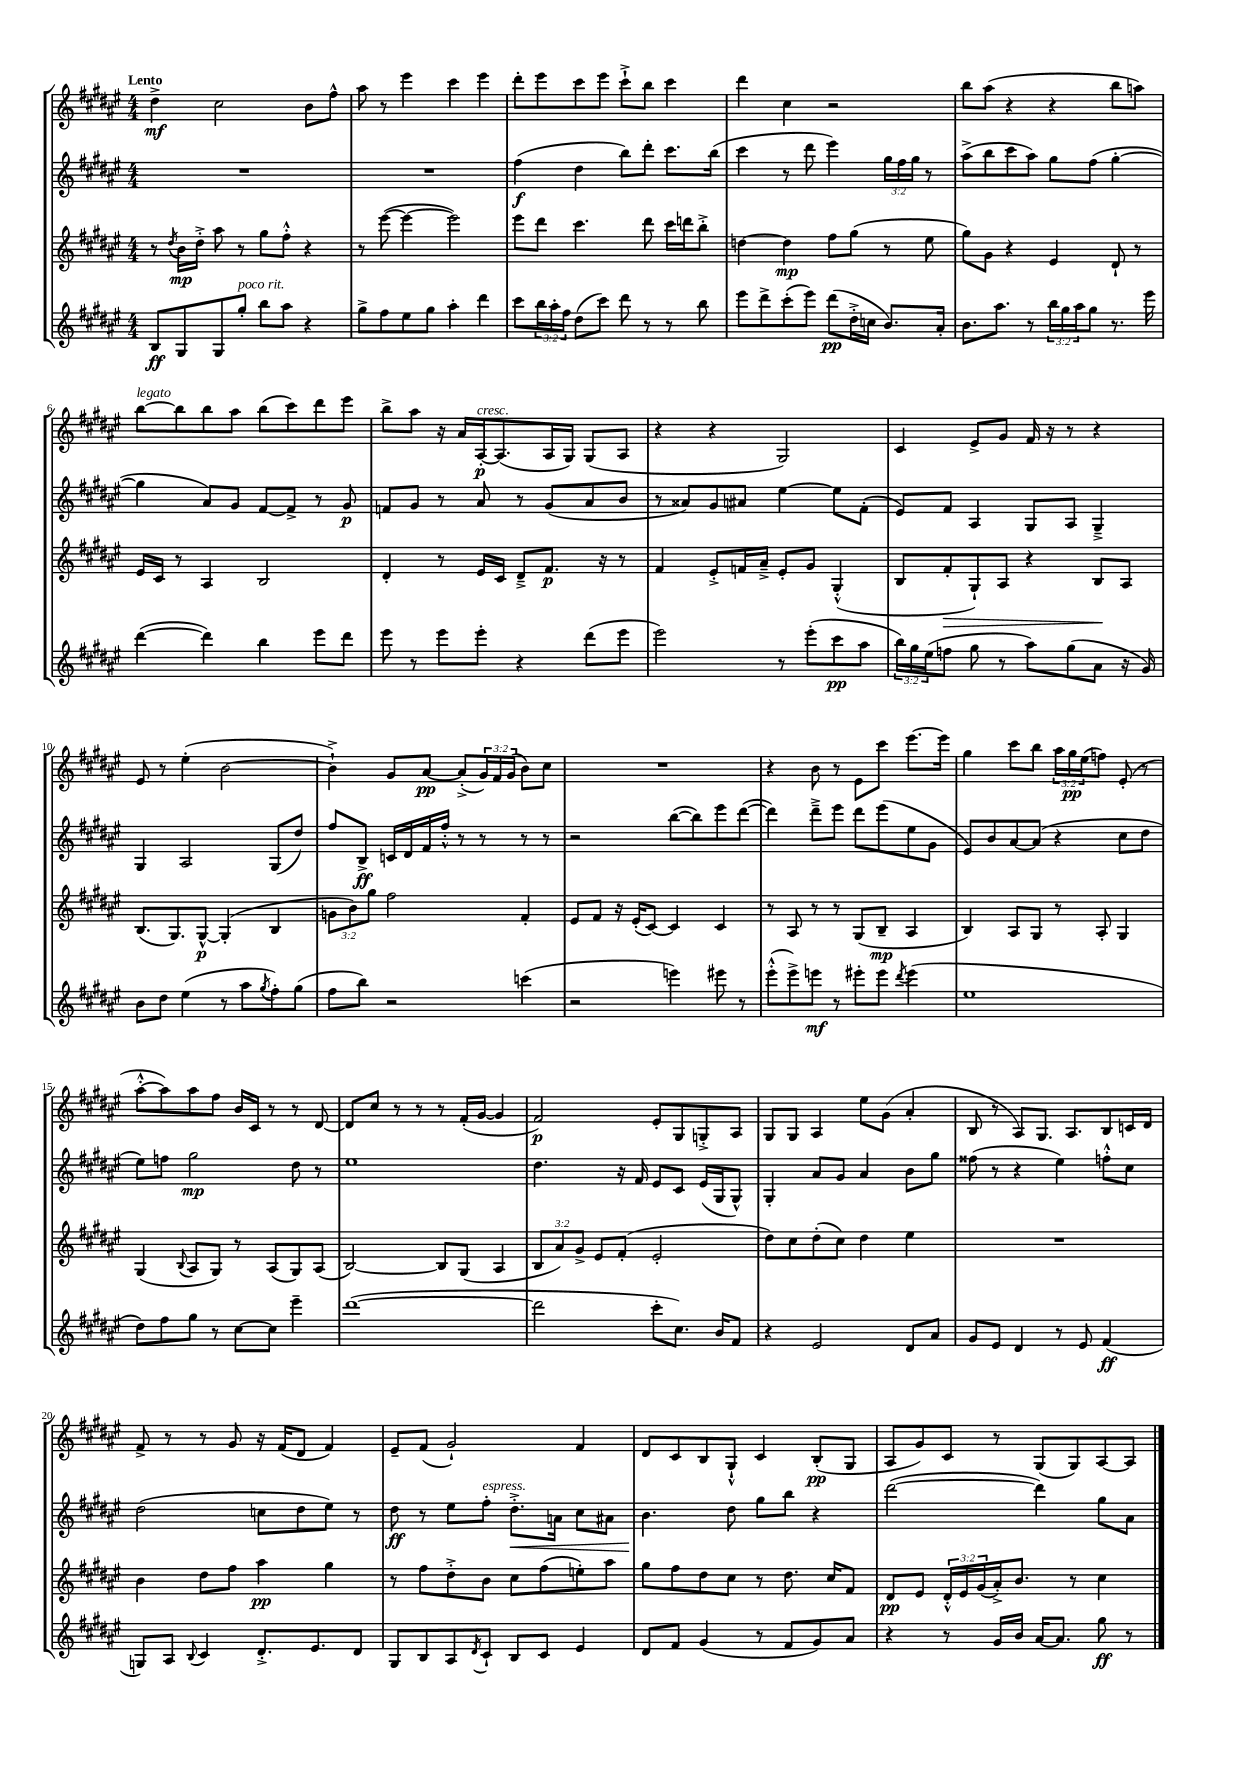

**kern	**dynam	**kern	**dynam	**kern	**dynam	**kern	**dynam
*part4	*part4	*part3	*part3	*part2	*part2	*part1	*part1
*staff4	*staff4	*staff3	*staff3	*staff2	*staff2	*staff1	*staff1
*clefG2	*	*clefG2	*	*clefG2	*	*clefG2	*
*k[f#c#g#d#a#e#]	*	*k[f#c#g#d#a#e#]	*	*k[f#c#g#d#a#e#]	*	*k[f#c#g#d#a#e#]	*
*M4/4	*	*M4/4	*	*M4/4	*	*M4/4	*
=1	=1	=1	=1	=1	=1	=1	=1
!	!	!	!	!	!	!LO:TX:a:B:t=Lento	!
8B/L	ff	8r	.	1r	.	4dd#^\	mf
.	.	8qdd#/	.	.	.	.	.
8G#/	.	16b\LL	mp	.	.	.	.
.	.	16dd#'^\JJ	.	.	.	.	.
8G#/	.	8aa#\	.	.	.	2cc#\	.
!LO:TX:a:i:t=poco rit.	!	!	!	!	!	!	!
8gg#'/J	.	8r	.	.	.	.	.
8bb\L	.	8gg#\L	.	.	.	.	.
8aa#\J	.	8ff#'^^\J	.	.	.	.	.
4r	.	4r	.	.	.	8b\L	.
.	.	.	.	.	.	8ff#^^\J	.
=2	=2	=2	=2	=2	=2	=2	=2
8gg#^\L	.	8r	.	1r	.	8aa#\	.
8ff#\	.	([8eee#\	.	.	.	8r	.
8ee#\	.	4eee#\_	.	.	.	4eee#\	.
8gg#\J	.	.	.	.	.	.	.
4aa#'\	.	2eee#\])	.	.	.	4ccc#\	.
4ddd#\	.	.	.	.	.	4eee#\	.
=3	=3	=3	=3	=3	=3	=3	=3
8ccc#\L	.	8eee#\L	.	(4ff#\	f	8ddd#'\L	.
24bb\L	.	8ddd#\J	.	.	.	8eee#\	.
24aa#'\	.	.	.	.	.	.	.
24ff#\JJ	.	.	.	.	.	.	.
(8dd#\L	.	4.ccc#\	.	4dd#\	.	8ccc#\	.
8ccc#\J)	.	.	.	.	.	8eee#\J	.
8ddd#\	.	.	.	8bb\L)	.	8ccc#`^\L	.
8r	.	8ddd#\	.	8ddd#'\J	.	8bb\J	.
8r	.	16ccc#\LL	.	8.ccc#\L	.	4ccc#\	.
.	.	16dddn\J	.	.	.	.	.
8bb\	.	8bb'^\J	.	.	.	.	.
.	.	.	.	(16bb\Jk	.	.	.
=4	=4	=4	=4	=4	=4	=4	=4
8eee#\L	.	[4ddn\	.	4ccc#\	.	4ddd#\	.
8ddd#^\	.	.	.	.	.	.	.
(8ccc#'\	.	4dd\]	mp	8r	.	4cc#\	.
8eee#\J)	.	.	.	8ddd#\	.	.	.
(8ddd#\L	pp	8ff#\L	.	4eee#\)	.	2r	.
16dd#'^\L	.	(8gg#\J	.	.	.	.	.
16ccn\JJ	.	.	.	.	.	.	.
8.b/L)	.	8r	.	24gg#\LL	.	.	.
.	.	.	.	24ff#\	.	.	.
.	.	.	.	24gg#\JJ	.	.	.
.	.	8ee#\	.	8r	.	.	.
16a#'/Jk	.	.	.	.	.	.	.
=5	=5	=5	=5	=5	=5	=5	=5
8.b\L	.	8gg#\L)	.	(8aa#^\L	.	8bb\L	.
.	.	8g#\J	.	8bb\	.	(8aa#\J	.
8.aa#\J	.	.	.	.	.	.	.
.	.	4r	.	8ccc#\	.	4r	.
8r	.	.	.	8aa#\J)	.	.	.
24bb\LL	.	4e#/	.	8gg#\L	.	4r	.
24gg#\	.	.	.	.	.	.	.
24aa#\J	.	.	.	.	.	.	.
8gg#\J	.	.	.	(8ff#\J	.	.	.
8.r	.	8d#`/	.	[4gg#'\	.	8bb\L	.
.	.	8r	.	.	.	8aan\J)	.
16eee#\	.	.	.	.	.	.	.
!!LO:LB:g=z
=6	=6	=6	=6	=6	=6	=6	=6
!	!	!	!	!	!	!LO:TX:a:i:t=legato	!
([4ddd#\	.	16e#/LL	.	4gg#\]	.	[8bb\L	.
.	.	16c#/JJ	.	.	.	.	.
.	.	8r	.	.	.	8bb\]	.
4ddd#\])	.	4A#/	.	8a#/L)	.	8bb\	.
.	.	.	.	8g#/J	.	8aa#\J	.
4bb\	.	2B/	.	[8f#/L	.	(8bb\L	.
.	.	.	.	8f#^/J]	.	8ccc#\)	.
8eee#\L	.	.	.	8r	.	8ddd#\	.
8ddd#\J	.	.	.	8g#/	p	8eee#\J	.
=7	=7	=7	=7	=7	=7	=7	=7
8eee#\	.	4d#'/	.	8fn/L	.	8bb^\L	.
8r	.	.	.	8g#/J	.	8aa#\J	.
8eee#\L	.	8r	.	8r	.	16r	.
.	.	.	.	.	.	16a#/LL	.
!	!	!	!	!	!	!LO:TX:a:i:t=cresc.	!
8eee#'\J	.	16e#/LL	.	8a#/	.	[16A#'/J	p
.	.	16c#/JJ	.	.	.	(8.A#/]	.
4r	.	8d#~^/L	.	8r	.	.	.
.	.	8.f#/J	p	(8g#/L	.	16A#/L	.
.	.	.	.	.	.	16G#/JJ)	.
(8ddd#\L	.	.	.	8a#/	.	(8G#/L	.
.	.	16r	.	.	.	.	.
8eee#\J	.	8r	.	8b/J	.	8A#/J	.
=8	=8	=8	=8	=8	=8	=8	=8
2eee#\)	.	4f#/	.	8r	.	4r	.
.	.	.	.	8a##X/L)	.	.	.
.	.	8e#'^/L	.	8g#/	.	4r	.
.	.	16fn/L	.	8a#X/J	.	.	.
.	.	16a#~^/JJ	.	.	.	.	.
8r	.	8e#'/L	.	[4ee#\	.	2G#/)	.
(8eee#'\L	.	8g#/J	.	.	.	.	.
8ccc#\	pp	(4G#'^^/	.	8ee#\L]	.	.	.
8aa#\J	.	.	.	(8f#'\J	.	.	.
=9	=9	=9	=9	=9	=9	=9	=9
24bb\LL)	.	8B/L	.	8e#/L)	.	4c#/	.
24gg#\	.	.	.	.	.	.	.
(24ee#\J	.	.	.	.	.	.	.
!	!	!	!LO:HP:b	!	!	!	!
8ffn\J	.	8f#'/	>	8f#/J	.	.	.
8gg#\	.	8G#`/)	.	4A#/	.	8e#^/L	.
8r	.	8A#/J	.	.	.	8g#/J	.
8aa#\L)	.	4r	.	8G#/L	.	16f#/	.
.	.	.	.	.	.	16r	.
(8gg#\	.	.	.	8A#/J	.	8r	.
8a#\J	.	8B/L	.	4G#~^/	.	4r	.
16r	.	8A#/J	]	.	.	.	.
16g#/)	.	.	.	.	.	.	.
!!LO:LB:g=z
=10	=10	=10	=10	=10	=10	=10	=10
8b\L	.	(8.B/L	.	4G#/	.	8e#/	.
8dd#\J	.	.	.	.	.	8r	.
.	.	8.G#/)	.	.	.	.	.
(4ee#\	.	.	.	2A#/	.	(4ee#'\	.
.	.	[8G#^^/J	p	.	.	.	.
8r	.	(4G#'/]	.	.	.	[2b\	.
8aa#\L	.	.	.	.	.	.	.
8qgg#/	.	.	.	.	.	.	.
8ff#'\)	.	4B/	.	(8G#/L	.	.	.
(8gg#\J	.	.	.	8dd#/J)	.	.	.
=11	=11	=11	=11	=11	=11	=11	=11
8ff#\L	.	12gn\L	.	8ff#/L	.	4b`^\])	.
.	.	12b\)	.	.	.	.	.
8bb\J)	.	.	.	8B^/J	ff	.	.
.	.	12gg#\J	.	.	.	.	.
2r	.	2ff#\	.	16cn/LL	.	8g#/L	.
.	.	.	.	16d#/	.	.	.
.	.	.	.	16f#/	.	[8a#/J	pp
.	.	.	.	16ff#'^^/JJ	.	.	.
.	.	.	.	8r	.	(8a#'^/L]	.
.	.	.	.	8r	.	24g#/L)	.
.	.	.	.	.	.	24f#/	.
.	.	.	.	.	.	(24g#/JJ	.
(4cccn\	.	4f#'/	.	8r	.	8b\L)	.
.	.	.	.	8r	.	8cc#\J	.
=12	=12	=12	=12	=12	=12	=12	=12
2r	.	8e#/L	.	2r	.	1r	.
.	.	8f#/J	.	.	.	.	.
.	.	16r	.	.	.	.	.
.	.	(16e#'/KL	.	.	.	.	.
.	.	[8c#/J)	.	.	.	.	.
4eeen\)	.	4c#/]	.	([8bb\L	.	.	.
.	.	.	.	8bb\])	.	.	.
8eee#X\	.	4c#/	.	8eee#\	.	.	.
8r	.	.	.	([8ddd#\J	.	.	.
=13	=13	=13	=13	=13	=13	=13	=13
(8eee#'^^\L	.	8r	.	4ddd#\])	.	4r	.
8eee#^\)	.	8A#/	.	.	.	.	.
8eeen\J	mf	8r	.	8ddd#~^\L	.	8b\	.
8r	.	8r	.	8eee#\J	.	8r	.
8eee#X'\L	.	(8G#/L	.	8ddd#\L	.	8e#\L	.
8eee#\J	.	8B~/J	mp	(8eee#\	.	8ccc#\J	.
8qddd#/	.	.	.	.	.	.	.
(4eee#\	.	4A#/	.	8ee#\	.	[8.eee#\L	.
.	.	.	.	8g#\J	.	.	.
.	.	.	.	.	.	16eee#\Jk]	.
=14	=14	=14	=14	=14	=14	=14	=14
1ee#	.	4B/)	.	8e#/L)	.	4gg#\	.
.	.	.	.	8b/	.	.	.
.	.	8A#/L	.	[8a#/	.	8ccc#\L	.
.	.	8G#/J	.	(8a#/J]	.	8bb\J	.
.	.	8r	.	4r	.	24aa#\LL	.
.	.	.	.	.	.	24gg#\	pp
.	.	.	.	.	.	(24ee#\J	.
.	.	8A#'/	.	.	.	8ffn\J)	.
.	.	4G#/	.	8cc#\L	.	(8e#'/	.
.	.	.	.	8dd#\J	.	8r	.
!!LO:LB:g=z
=15	=15	=15	=15	=15	=15	=15	=15
8dd#\L)	.	(4G#/	.	8ee#\L)	.	[8aa#'^^\L	.
8ff#\	.	.	.	8ffn\J	.	8aa#\])	.
.	.	8qqB/	.	.	.	.	.
8gg#\J	.	8A#/L	.	2gg#\	mp	8aa#\	.
8r	.	8G#/J)	.	.	.	8ff#\J	.
[8cc#\L	.	8r	.	.	.	16b/LL	.
.	.	.	.	.	.	16c#/JJ	.
8cc#\J]	.	(8A#/L	.	.	.	8r	.
4eee#~\	.	8G#/)	.	8dd#\	.	8r	.
.	.	(8A#/J	.	8r	.	[8d#/	.
=16	=16	=16	=16	=16	=16	=16	=16
([1ddd#	.	[2B/)	.	1ee#	.	8d#/L]	.
.	.	.	.	.	.	8cc#/J	.
.	.	.	.	.	.	8r	.
.	.	.	.	.	.	8r	.
.	.	8B/L]	.	.	.	8r	.
.	.	(8G#/J	.	.	.	(16f#'/LL	.
.	.	.	.	.	.	[16g#/JJ	.
.	.	4A#/	.	.	.	4g#/]	.
=17	=17	=17	=17	=17	=17	=17	=17
2ddd#\]	.	12B/L	.	4.dd#\	.	2f#/)	p
.	.	12a#/)	.	.	.	.	.
.	.	12g#^/J	.	.	.	.	.
.	.	8e#/L	.	.	.	.	.
.	.	(8f#'/J	.	16r	.	.	.
.	.	.	.	16f#/	.	.	.
8ccc#'\L	.	2e#'/	.	8e#/L	.	8e#'/L	.
8.cc#\J)	.	.	.	8c#/J	.	8G#/	.
.	.	.	.	(16e#/LL	.	8Gn'^/	.
16b/KL	.	.	.	16G#/J	.	.	.
8f#/J	.	.	.	8G#^^/J)	.	8A#/J	.
=18	=18	=18	=18	=18	=18	=18	=18
4r	.	8dd#\L)	.	4G#'/	.	8G#/L	.
.	.	8cc#\	.	.	.	8G#/J	.
2e#/	.	(8dd#'\	.	8a#/L	.	4A#/	.
.	.	8cc#\J)	.	8g#/J	.	.	.
.	.	4dd#\	.	4a#/	.	8ee#\L	.
.	.	.	.	.	.	(8g#\J	.
8d#/L	.	4ee#\	.	8b\L	.	4a#'/	.
8a#/J	.	.	.	8gg#\J	.	.	.
=19	=19	=19	=19	=19	=19	=19	=19
8g#/L	.	1r	.	(8ff##X\	.	8B/	.
8e#/J	.	.	.	8r	.	8r	.
4d#/	.	.	.	4r	.	8A#/L)	.
.	.	.	.	.	.	8.G#/J	.
8r	.	.	.	4ee#\)	.	.	.
.	.	.	.	.	.	8.A#/L	.
8e#/	.	.	.	.	.	.	.
(4f#/	ff	.	.	8ffn'^^\L	.	8B/	.
.	.	.	.	8cc#\J	.	16cn/L	.
.	.	.	.	.	.	16d#/JJ	.
!!LO:LB:g=z
=20	=20	=20	=20	=20	=20	=20	=20
8Gn/L)	.	4b\	.	(2dd#\	.	8f#^/	.
8A#/J	.	.	.	.	.	8r	.
8qqB/	.	.	.	.	.	.	.
4c#/	.	8dd#\L	.	.	.	8r	.
.	.	8ff#\J	.	.	.	8g#/	.
8.d#'^/L	.	4aa#\	pp	8ccn\L	.	16r	.
.	.	.	.	.	.	(16f#/KL	.
.	.	.	.	8dd#\	.	8d#/J	.
8.e#/	.	.	.	.	.	.	.
.	.	4gg#\	.	8ee#\J)	.	4f#/)	.
8d#/J	.	.	.	8r	.	.	.
=21	=21	=21	=21	=21	=21	=21	=21
8G#/L	.	8r	.	8dd#\	ff	8e#~/L	.
8B/	.	8ff#\L	.	8r	.	(8f#/J	.
8A#/	.	8dd#'^\	.	8ee#\L	.	2g#`/)	.
8qd#/	.	.	.	.	.	.	.
!	!	!	!	!LO:TX:a:i:t=espress.	!	!	!
8c#`/J	.	8b\J	.	8ff#'\J	.	.	.
!	!	!	!	!	!LO:HP:b	!	!
8B/L	.	8cc#\L	.	8.dd#'^\L	<	.	.
8c#/J	.	(8ff#\	.	.	.	.	.
.	.	.	.	16an\Jk	.	.	.
4e#/	.	8een'\)	.	8cc#\L	.	4f#/	.
.	.	8aa#\J	.	8a#X\J	.	.	.
=22	=22	=22	=22	=22	=22	=22	=22
8d#/L	.	8gg#\L	.	4.b\	.	8d#/L	.
8f#/J	.	8ff#\	.	.	.	8c#/	.
(4g#/	.	8dd#\	.	.	.	8B/	.
.	.	8cc#\J	.	8dd#\	[	8G#`^^/J	.
8r	.	8r	.	8gg#\L	.	4c#/	.
8f#/L	.	8.dd#\	.	8bb\J	.	.	.
8g#/)	.	.	.	4r	.	(8B'/L	pp
.	.	16cc#/KL	.	.	.	.	.
8a#/J	.	8f#/J	.	.	.	8G#/J	.
=23	=23	=23	=23	=23	=23	=23	=23
4r	.	8d#/L	pp	([2ddd#\	.	8A#/L	.
.	.	8e#/J	.	.	.	8g#/)	.
8r	.	24d#'^^/LL	.	.	.	8c#/J	.
.	.	24e#/	.	.	.	.	.
.	.	(24g#/	.	.	.	.	.
16g#/LL	.	16a#'^/J)	.	.	.	8r	.
16b/JJ	.	8.b/J	.	.	.	.	.
[16a#/KL	.	.	.	4ddd#\])	.	(8G#/L	.
8.a#/J]	.	.	.	.	.	.	.
.	.	8r	.	.	.	8G#/)	.
8gg#\	ff	4cc#\	.	8gg#\L	.	[8A#/	.
8r	.	.	.	8a#\J	.	8A#/J]	.
==	==	==	==	==	==	==	==
*-	*-	*-	*-	*-	*-	*-	*-
